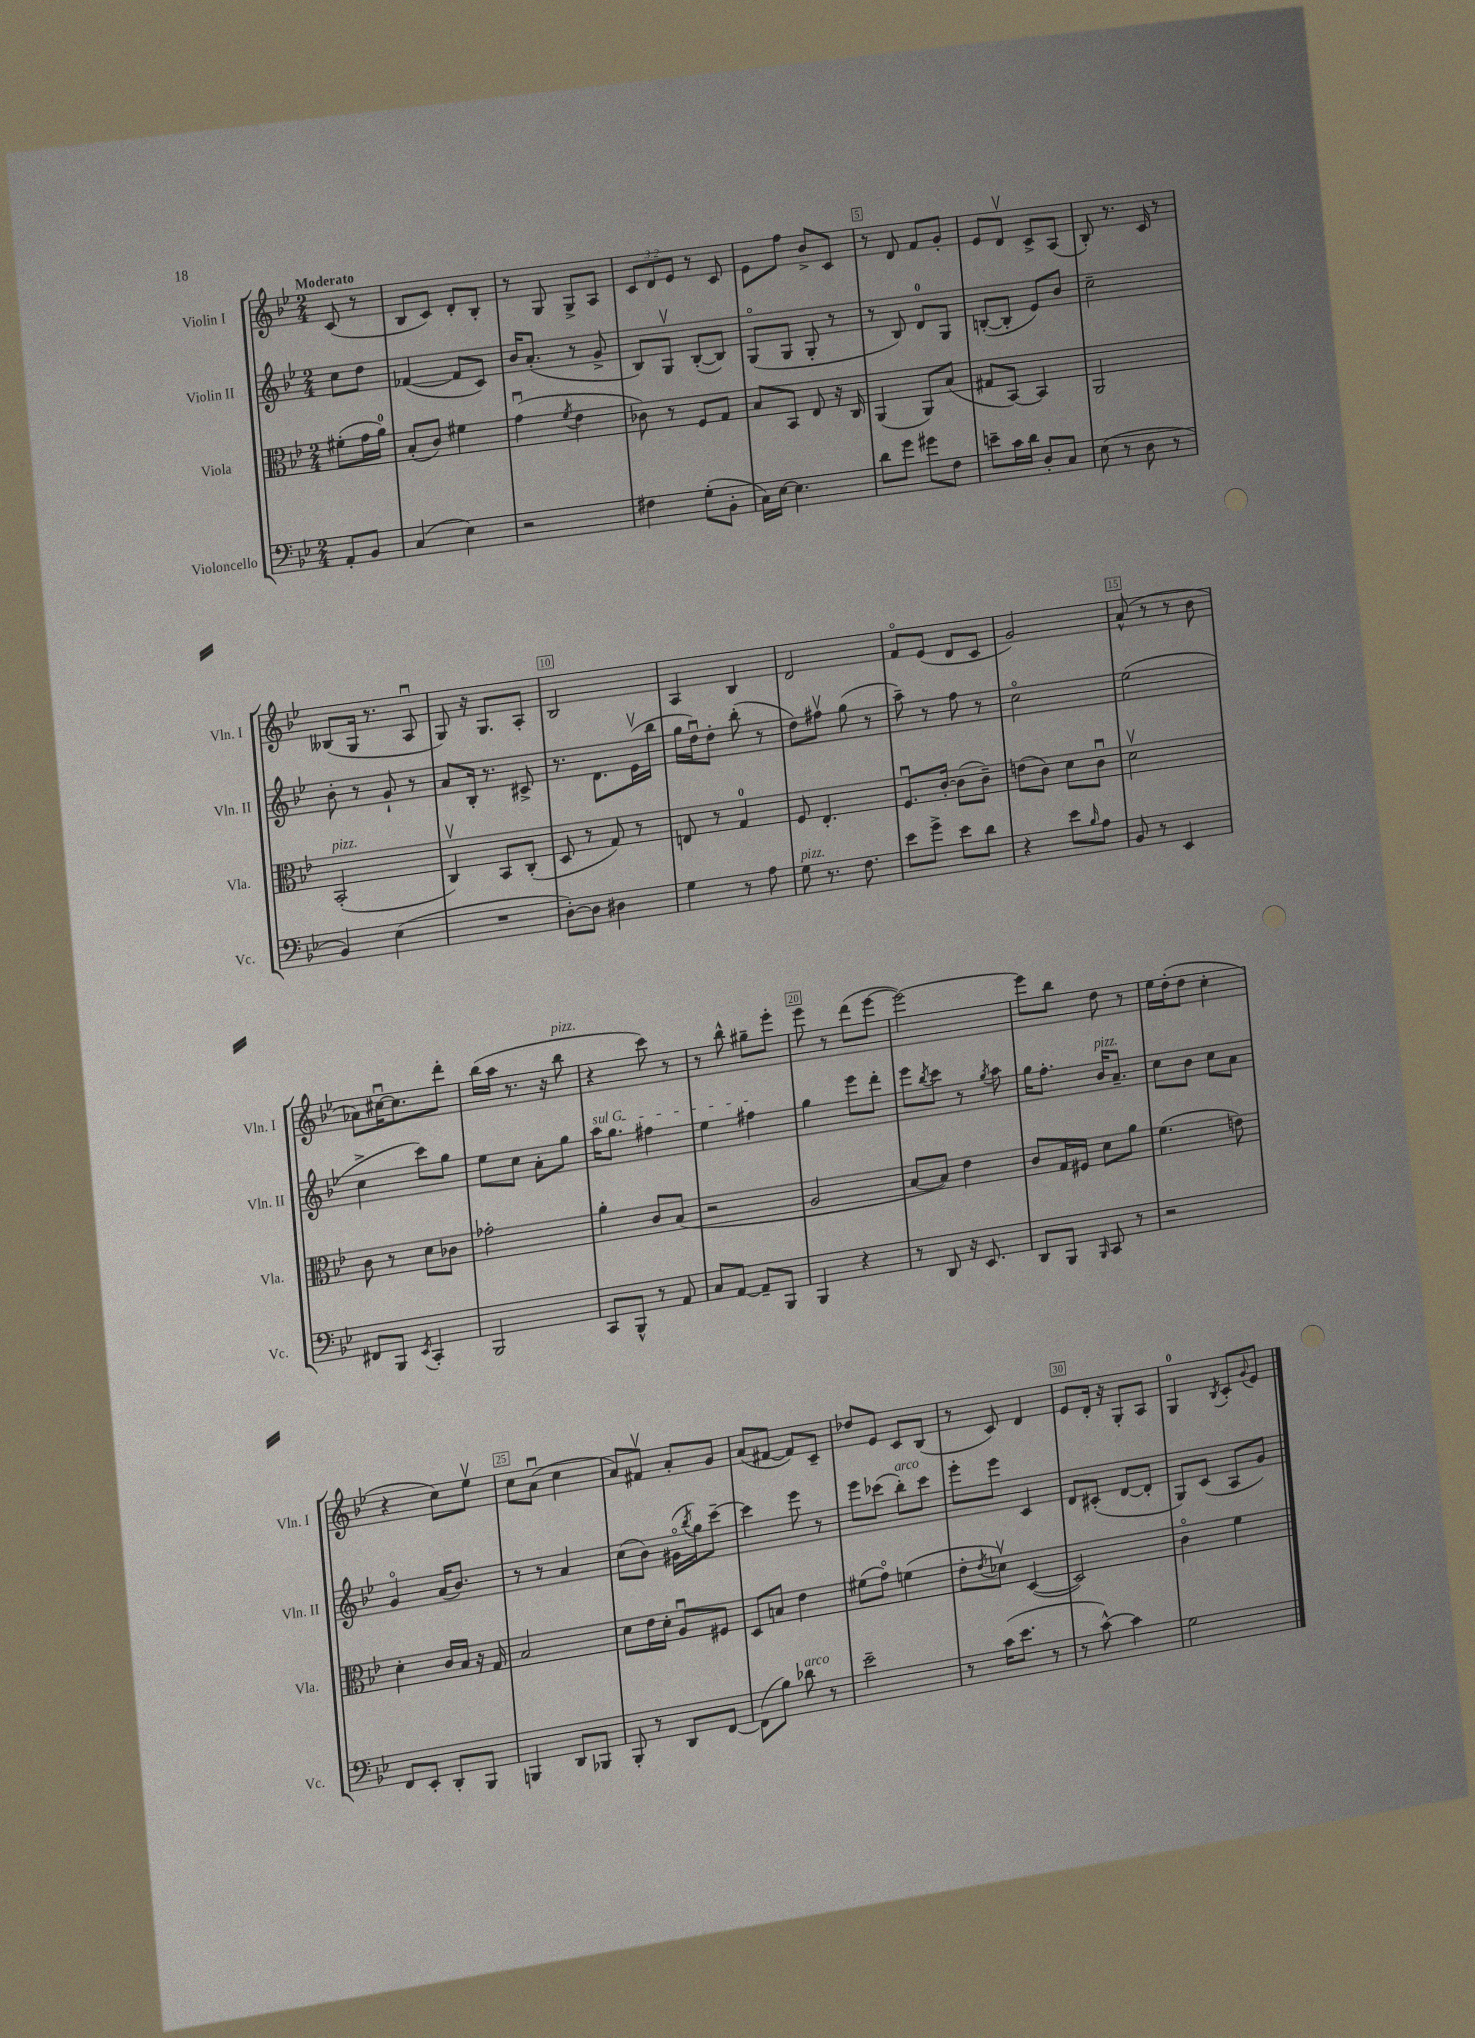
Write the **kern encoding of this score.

**kern	**kern	**kern	**kern
*part4	*part3	*part2	*part1
*staff4	*staff3	*staff2	*staff1
*I"Violoncello	*I"Viola	*I"Violin II	*I"Violin I
*I'Vc.	*I'Vla.	*I'Vln. II	*I'Vln. I
*clefF4	*clefC3	*clefG2	*clefG2
*k[b-e-]	*k[b-e-]	*k[b-e-]	*k[b-e-]
*M2/4	*M2/4	*M2/4	*M2/4
=	=	=	=
!	!	!	!LO:TX:a:B:t=Moderato
8AA'/L	(8f#X'\L	8cc\L	(8c/
8BB-/J	16g\L	8dd\J	8r
.	16a\JJ)	.	.
=1	=1	=1	=1
(4C/	(8B-'/L	([4f-X/	8B-/L
.	8c/J)	.	8c/J)
4E-\)	4f#X\	8f-/L]	8d'/L
.	.	8c/J)	8B-'/J
=2	=2	=2	=2
2r	(4gu\	16b-/KL	8r
.	.	(8.a'/J	.
.	.	.	8G/
.	8qf/	.	.
.	4e-\	8r	8G^/L
.	.	8g^/	8A/J
=3	=3	=3	=3
4F#X\	8c-X\)	8B-/L)	12c/L
.	.	.	12d/
.	8r	8Gv/J	.
.	.	.	12e-/J
(8G'\L	8F/L	([8B-'/L	8r
8BB-'\J	8G/J	8B-/J])	8c/
=4	=4	=4	=4
16C\LL)	8B-/L	(8G/L	8e-\L
[16E-\JJ	.	.	.
4.E-\]	8BB-/J	8G/J	8ff\J
.	8E-/	8G'/	8b-^/L
.	16r	8r	8c/J
.	16C/	.	.
=5	=5	=5	=5
8d\L	(4AA/	8r	8r
8g\J	.	8B-/)	8d/
8g#X\L	8AA/L)	8d/L	8f/L
8F\J	(8B-/J	8G/J	8g'/J
=6	=6	=6	=6
8en~\L	8G#X/L	([8Bn'/L	8e-/L
16c\L	[8BB-/J)	8B'/J]	8dv/J
16d\JJ	.	.	.
8D'/L	4BB-/]	8e-/L)	8c^/L
8C/J	.	8b-/J	(8A/J
=7	=7	=7	=7
(8E-\	2AA/	2cc~\	8B-'/)
8r	.	.	8.r
8D\	.	.	.
.	.	.	16c/
8r	.	.	8r
!!LO:LB:g=z
=8	=8	=8	=8
!	!LO:TX:a:i:t=pizz.	!	!
4BB-/)	(2BB-'/	8b-'\	(8B--X/L
.	.	8r	16G/Jk
.	.	.	8.r
(4E-\	.	8g`/	.
.	.	8r	8Au/
=9	=9	=9	=9
2r	4Cv/)	8a/L	8G/)
.	.	16B-'/Jk	16r
.	.	8.r	8.G/L
.	8BB-/L	.	.
.	(8C'/J	8c#X^/	8A'/J
=10	=10	=10	=10
[8D'\L)	8D/	8.r	2B-/
8D\J]	8r	.	.
.	.	8.d\L	.
4D#X\	8G/)	.	.
.	8r	(16e-v\L	.
.	.	16bb-\JJ	.
=11	=11	=11	=11
4G\	8En/	16gg\LL	4A/
.	.	16ddu\J)	.
.	8r	8dd'\J	.
8r	4G/	(8bb-'\	4B-/
8A\	.	8r	.
=12	=12	=12	=12
!LO:TX:a:i:t=pizz.	!	!	!
8G\	8F/	8dd\L)	2d/
8.r	4.E-'/	8ff#Xv\J	.
.	.	(8gg\	.
8.F\	.	.	.
.	.	8r	.
=13	=13	=13	=13
8e-\L	8.Fu/L	8aa~\)	8f/L
8g^\J	.	8r	(8e-/J
.	[16c'/Jk	.	.
8e-\L	(8c\L]	8ff\	8d/L
8d\J	8c~\J)	8r	8c/J
=14	=14	=14	=14
4r	(8en\L	2cc\	2g/)
.	8c\J)	.	.
8e-\L	8d\L	.	.
16qqB-/	.	.	.
8A\J	8cu\J	.	.
=15	=15	=15	=15
8BB-/	2dv\	(2ee-\	(8a^^/
8r	.	.	8r
4EE-/	.	.	8r
.	.	.	8b-\
!!LO:LB:g=z
=16	=16	=16	=16
8FF#X/L	8c\	4cc^\	8a-X\L)
8BBB-/J	8r	.	[16cc#Xu\K
.	.	.	8.cc#\]
8qEE-/	.	.	.
4CC'/	8d\L	8ccc\L)	.
.	8c-X\J	8gg\J	8ddd'\J
=17	=17	=17	=17
2BBB-/	2g-X'\	8ee-\L	(16bb-\LL
.	.	.	16aa\JJ
.	.	8cc\J	8.r
.	.	8a'\L	.
.	.	.	16r
!	!	!	!LO:TX:a:i:t=pizz.
.	.	8gg\J	8bb-\
=18	=18	=18	=18
!	!	!LO:TX:a:i:t=sul G	!
8CC/L	4a'\	16aa\KL	4r
.	.	8.gg\J	.
8BBB-^^/J	.	.	.
8r	8c/L	4ff#X\	8ccc\)
8AA/	(8B-/J	.	8r
=19	=19	=19	=19
8C/L	2r	4ee-\	8r
[8AA/J	.	.	8bb-^^\
8AA~/L]	.	4ff#X\	8gg#X~\L
8BBB-/J	.	.	8eee-'\J
=20	=20	=20	=20
4BBB-/	2A/	4gg\	8eee-\
.	.	.	8r
4r	.	8eee-\L	(8ddd\L
.	.	8ddd'\J	[8eee-\J
=21	=21	=21	=21
8r	[8B-/L	8eee-\L	2eee-\_)
.	.	8qbb-/	.
8DD/	8B-/J])	8ccc\J	.
16r	4e-\	8r	.
8.EE-/	.	.	.
.	.	8qgg/	.
.	.	8aa\	.
=22	=22	=22	=22
8DD/L	8c/L	16gg\KL	8eee-\L]
.	.	8.ff'\J	.
8BBB-/J	16G/L	.	8bb-\J
.	16F#X/JJ	.	.
16qqBBB-/	.	.	.
!	!	!LO:TX:a:i:t=pizz.	!
8CC/	8d\L	16b-/KL	8dd\
.	.	8.a~/J	.
8r	8a\J	.	8r
=23	=23	=23	=23
2r	(4.f\	8cc\L	16ee-\LL
.	.	.	(16dd'\J
.	.	8b-\J	8dd\J
.	.	8cc\L	4cc'\
.	8en\)	8a\J	.
!!LO:LB:g=z
=24	=24	=24	=24
8FF/L	4d'\	4g/	4r
8EE-'/J	.	.	.
8DD'/L	16c/LL	(16a/KL	8cc\L)
.	16B-/JJ	8.b-/J)	.
8BBB-/J	16r	.	8ee-v\J
.	16G/	.	.
=25	=25	=25	=25
4BBBn/	2B-/	8r	8cc\L
.	.	8r	(8au\J
8DD/L	.	4a/	4cc\
8BBB-X/J	.	.	.
=26	=26	=26	=26
8BBB-'/	8d\L	(8cc\L	8a/L)
8r	16e-\L	8b-\J)	8f#Xv/J
.	16d'\JJ	.	.
8DD/L	8Au/L	(16g#X\LL	8a'/L
.	.	8qbb-/	.
.	.	16gg\J)	.
[8FF/J	8F#X/J	[8ccc~\J	8g/J
=27	=27	=27	=27
(8FF\L]	8D/L	4ccc\]	(8a/L
8B-\J)	8Bn/J	.	[8f#X/J
!LO:TX:a:i:t=arco	!	!	!
8d-X\	4e-\	8eee-\	8f#/L])
8r	.	8r	8c~/J
=28	=28	=28	=28
2e-~\	(8f#X\L	8eee-\L	8dd-X/L
.	8g\J)	(8ccc-X\J	8e-/J
!	!	!LO:TX:a:i:t=arco	!
.	(4fn\	8bb-'\L)	8c/L
.	.	8ccc-\J	(8B-/J
=29	=29	=29	=29
8r	8e-'\L	8eee-'\L	8r
.	8qe-/	.	.
(16c\KL	8d-Xv\J)	8eee-\J	8c/)
8.e-\J	.	.	.
.	([4D/	4c/	4d/
8r	.	.	.
=30	=30	=30	=30
8r	2D/])	8d/L	8e-/L
[8c^^\)	.	(8c#X'/J	16d'/Jk
.	.	.	16r
4c\]	.	[8d/L	8G'/L
.	.	8d'/J]	8A/J
=31	=31	=31	=31
2G\	4c\	8G/L)	4G/
.	.	(8c/J	.
.	.	.	8qB-/
.	4f\	8A/L	8c'/L
.	.	.	8qqg/
.	.	8g/J)	8e-/J
==	==	==	==
*-	*-	*-	*-
